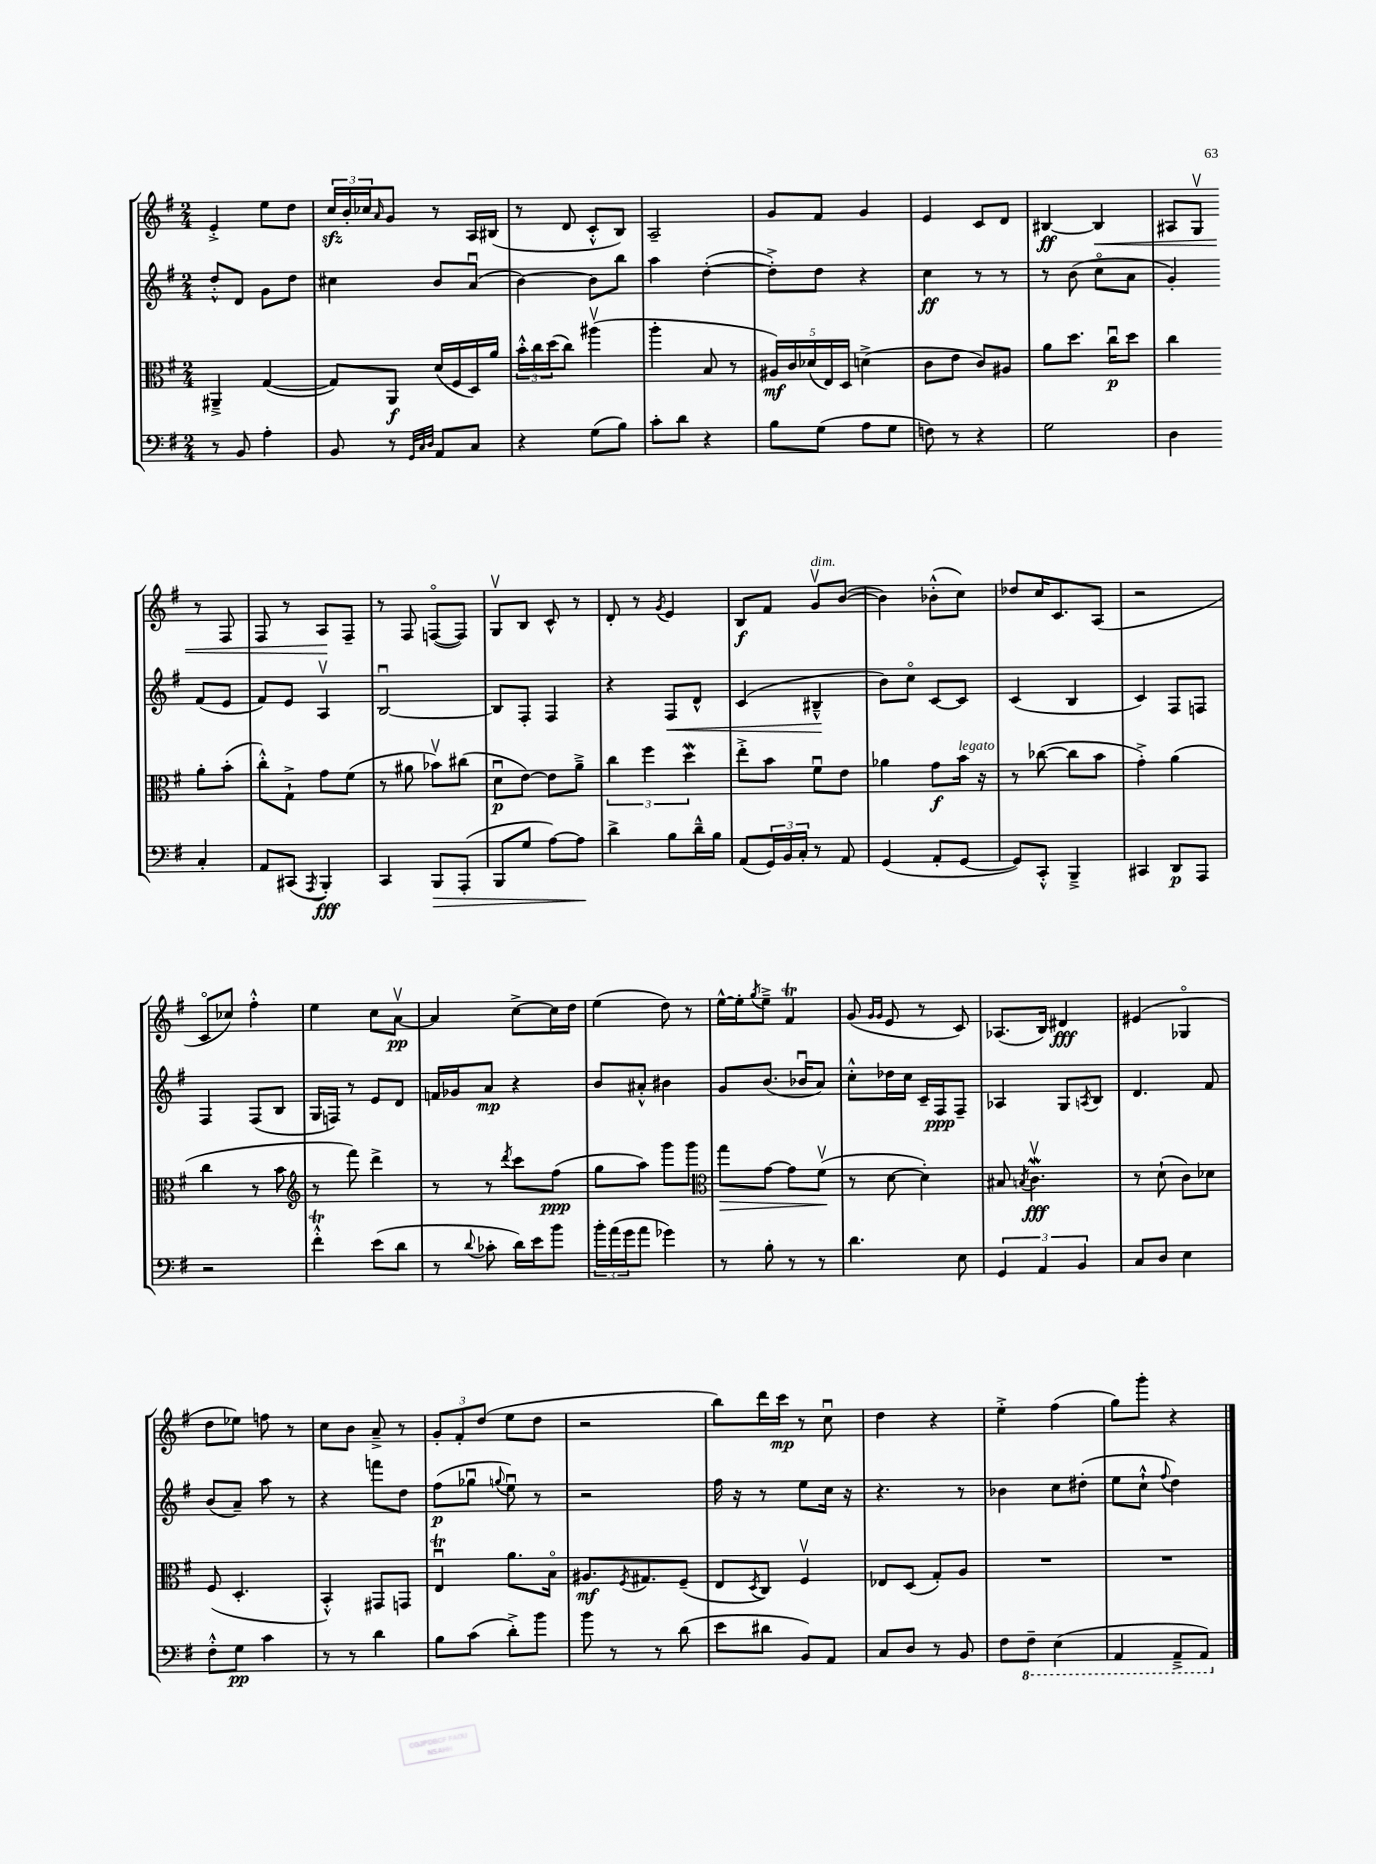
<<
\new StaffGroup <<
\new Staff = "s0" {
    \clef treble \key g \major \numericTimeSignature \time 2/4
    e'4-.-> e''8 d''8 |
    \tuplet 3/2 { c''16\sfz b'16-. ces''16 } \grace { a'16 } g'8 r8 a16 bis16( |
    r8 d'8 c'8-.-^ b8) |
    a2-- |
    g'8 fis'8 g'4 |
    e'4 c'8 d'8 |
    bis4~\ff bis4\< |
    ais8 g8\upbow r8 fis8 |
    fis8 r8 a8\! fis8-- |
    r8 fis8 f8~\flageolet( f8) |
    g8\upbow b8 c'8-^ r8 |
    d'8-. r8 \acciaccatura { g'8 } e'4 |
    b8\f fis'8 g'8\upbow^\markup { \italic "dim." } b'8~( |
    b'4) bes'8-.-^( c''8) |
    des''8 c''16 c'8. a8( |
    r2 |
    c'8\flageolet ces''8) fis''4-.-^ |
    e''4 c''8 a'8~\upbow\pp |
    a'4 c''8~-> c''16 d''16 |
    e''4( d''8) r8 |
    e''16~-^ e''16-. \acciaccatura { g''8 } e''8---> fis'4\trill |
    g'8( \grace { g'16 g'16 } e'8 r8 c'8) |
    aes8.( b16) dis'4\fff |
    eis'4( ges4\flageolet |
    d''8 ees''8) f''8 r8 |
    c''8 b'8 a'8---> r8 |
    \tuplet 3/2 { g'8-. fis'8-. d''8( } e''8 d''8 |
    r2 |
    b''8) d'''16 c'''16\mp r8 c''8\downbow |
    d''4 r4 |
    e''4-.-> fis''4( |
    g''8) g'''8-. r4 \bar "|." |
}
\new Staff = "s1" {
    \clef treble \key g \major \numericTimeSignature \time 2/4
    d''8-.-^ d'8 g'8 d''8 |
    cis''4 b'8 a'8\downbow( |
    b'4~) b'8 b''8 |
    a''4 d''4~-.( |
    d''8-.->) d''8 r4 |
    c''4\ff r8 r8 |
    r8 b'8( c''8\flageolet a'8 |
    g'4-.) fis'8( e'8 |
    fis'8) e'8 a4\upbow |
    b2~\downbow |
    b8 fis8-. fis4 |
    r4 fis8\< d'8-^ |
    c'4( bis4---^\! |
    b'8) c''8\flageolet c'8~ c'8 |
    c'4( b4 |
    c'4) fis8 f8 |
    fis4 fis8( b8 |
    g16 f16) r8 e'8 d'8 |
    f'16 ges'16 a'8\mp r4 |
    b'8 ais'8-.-^ bis'4 |
    g'8 b'8.( bes'16\downbow a'8) |
    c''8-.-^ des''16 c''16 c'16-- fis16\ppp fis8-- |
    aes4 g8 \acciaccatura { a8 } b8 |
    d'4. fis'8 |
    b'8( a'8--) a''8 r8 |
    r4 f'''8 d''8 |
    fis''8\p( ges''8\downbow \appoggiatura { g''8 } e''8\downbow) r8 |
    r2 |
    fis''16 r16 r8 e''8 c''16 r16 |
    r4. r8 |
    bes'4 c''8 dis''8-.( |
    e''8 c''8-!-^ \appoggiatura { fis''8 } d''4) \bar "|." |
}
\new Staff = "s2" {
    \clef alto \key g \major \numericTimeSignature \time 2/4
    ais,4---> g4~( |
    g8) a,8\f d'16( fis16 d16) a'16 |
    \tuplet 3/2 { b'16-.-^ c''16 d''16( } c''8) ais''4\upbow( |
    a''4-. b8 r8 |
    \tuplet 5/4 { ais16\mf) c'16 des'16( e16) d16 } d'4->( |
    c'8 e'8 c'8) ais8 |
    a'8 d''8. c''16\downbow\p d''8 |
    c''4 a'8-. b'8-.( |
    c''8-.-^) g8-!-> g'8 fis'8( |
    r8 ais'8 bes'8\upbow) cis''8( |
    d'8\downbow\p e'8~) e'8 a'8---> |
    \tuplet 3/2 { c''4 fis''4 d''4\mordent } |
    e''8-.-> b'8 fis'8\downbow e'8 |
    aes'4 g'8\f b'16^\markup { \italic "legato" } r16 |
    r8 ces''8~( ces''8 b'8 |
    g'4-.->) a'4( |
    c''4 r8 b'8 |
    \clef treble r8 fis'''8) d'''4-> |
    r8 r8 \acciaccatura { d'''8 } c'''8 fis''8\ppp( |
    g''8 a''8) g'''8 g'''8 |
    \clef alto g''8\> g'8~ g'8 fis'8\upbow\!( |
    r8 d'8~ d'4-.) |
    bis8 \acciaccatura { b8 } c'4.\upbow\mordent\fff |
    r8 d'8-!( c'8) des'8 |
    fis8( d4.-. |
    b,4-.-^) gis,8 g,8 |
    e4\downbow\trill a'8. b16\flageolet |
    ais8.\mf \acciaccatura { fis8 } gis8. fis8--( |
    e8 \acciaccatura { d8 } c8) fis4\upbow |
    ees8 d8( g8-.) a8 |
    R2 |
    R2 \bar "|." |
}
\new Staff = "s3" {
    \clef bass \key g \major \numericTimeSignature \time 2/4
    r8 b,8 a4-. |
    b,8 r8 \grace { g,32 c32 d32 } a,8 c8 |
    r4 g8( b8) |
    c'8-. d'8 r4 |
    b8 g8( a8 g8 |
    f8) r8 r4 |
    g2 |
    d4 c4-. |
    a,8 cis,8( \acciaccatura { a,,8 } b,,4-.\fff) |
    c,4 b,,8\> a,,8-.( |
    b,,8 g8 a8~) a8\! |
    d'4-> b8 d'16---^ b16 |
    a,8( \tuplet 3/2 { g,16) b,16 c16-. } r8 a,8 |
    g,4( a,8-. g,8~ |
    g,8) c,8-.-^ b,,4---> |
    cis,4 d,8\p a,,8 |
    r2 |
    fis'4-.-^\trill e'8( d'8 |
    r8 \appoggiatura { d'8 } ces'8-. d'16) e'16 b'8 |
    \tuplet 3/2 { b'16-. a'16( g'16 } a'8 ges'4) |
    r8 b8-. r8 r8 |
    d'4. e8 |
    \tuplet 3/2 { g,4 a,4 b,4 } |
    c8 d8 e4 |
    fis8-.-^ g8\pp c'4 |
    r8 r8 d'4 |
    b8 c'8( d'8-.->) b'8 |
    b'8 r8 r8 d'8( |
    e'8 dis'8 b,8) a,8 |
    c8 d8 r8 b,8 |
    fis8 \ottava #-1 fis,8-- e,4( |
    a,,4 a,,8---> a,,8) \ottava #0 \bar "|." |
}
>>
>>
\layout { \context { \Score \remove "Bar_number_engraver" } }
